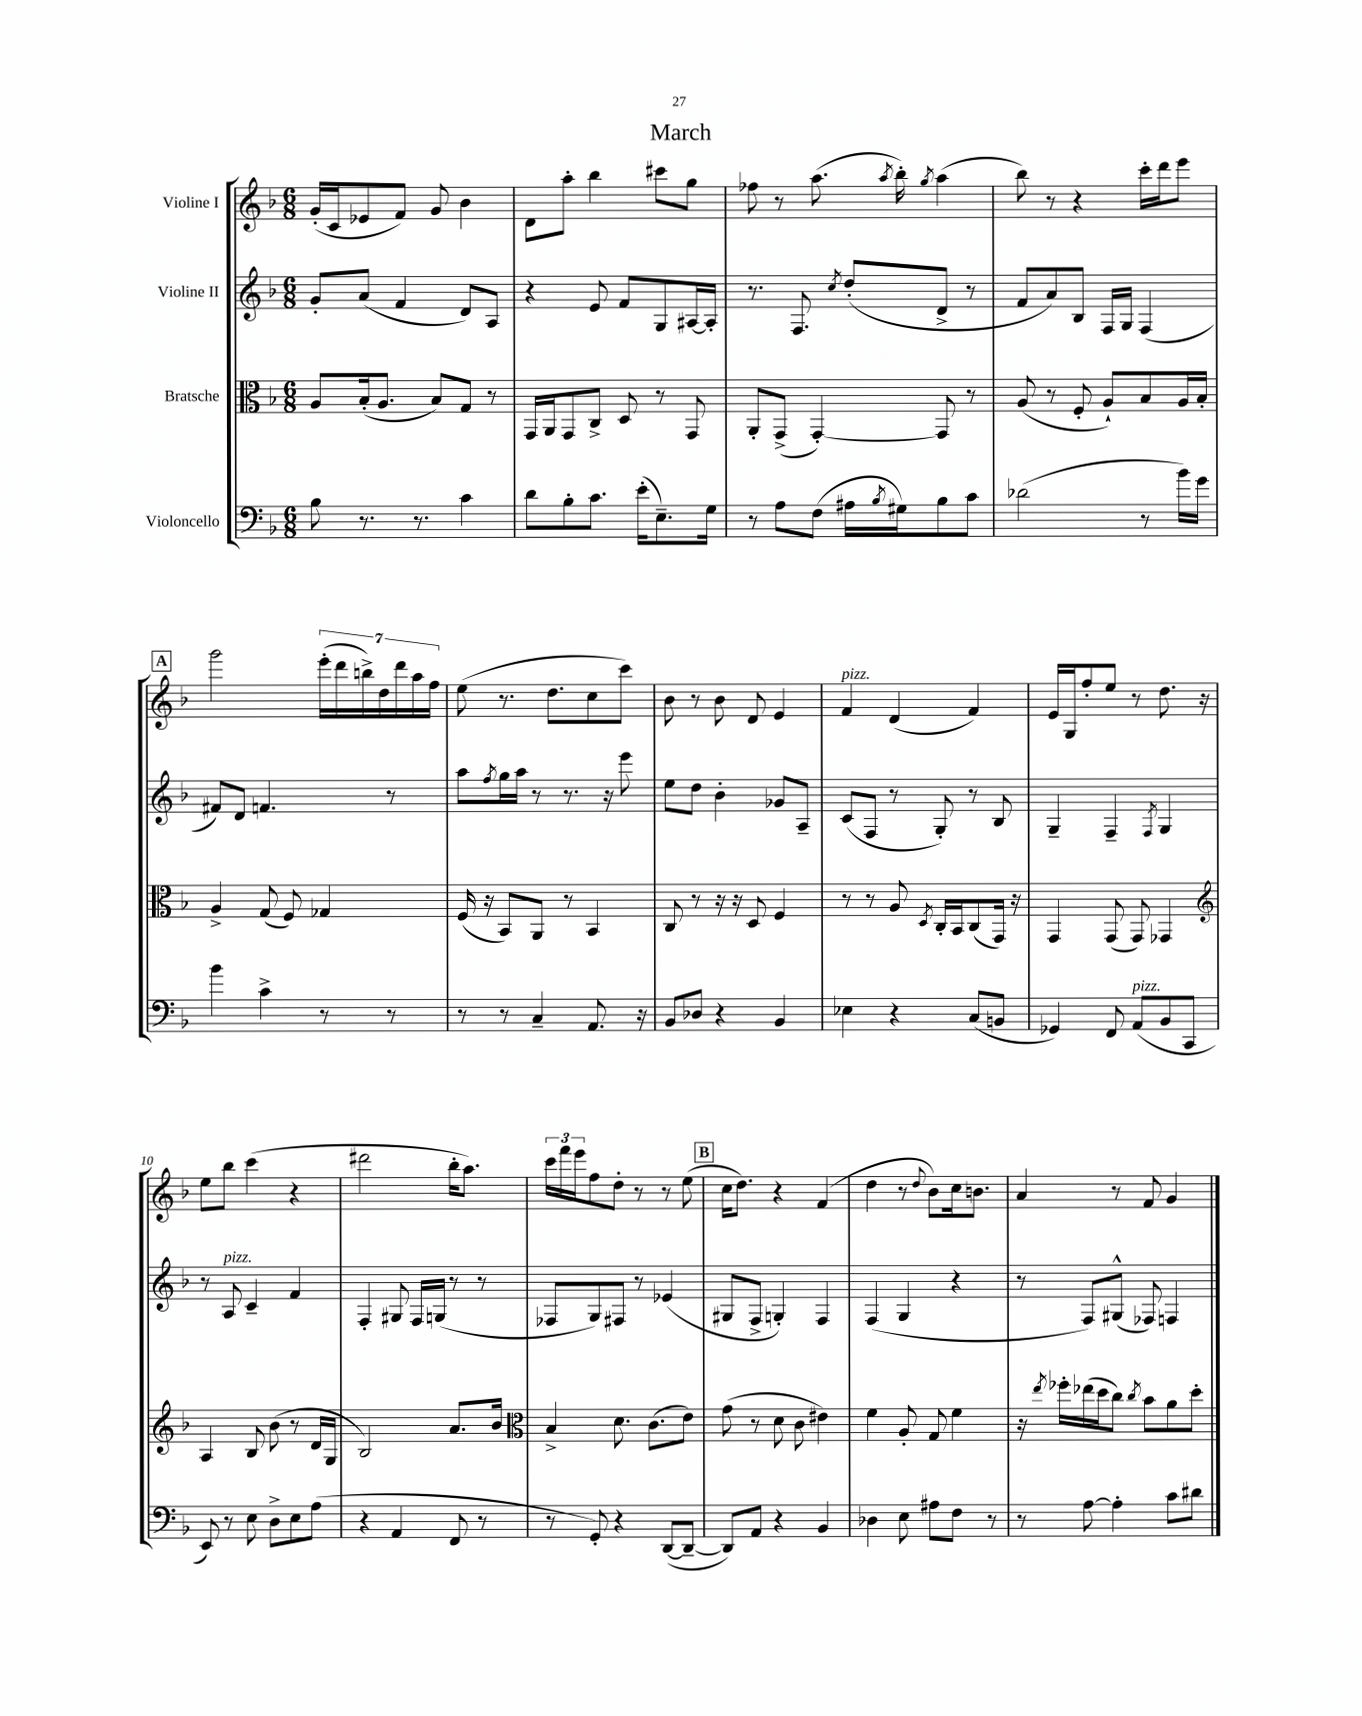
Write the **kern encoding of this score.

**kern	**kern	**kern	**kern
*staff4	*staff3	*staff2	*staff1
*clefF4	*clefC3	*clefG2	*clefG2
*k[b-]	*k[b-]	*k[b-]	*k[b-]
*M6/8	*M6/8	*M6/8	*M6/8
8B-	8A	8g'	(16g'
.	.	.	16c
8.r	(16B-'	(8a	8e-
.	8.A	.	.
.	.	4f	8f)
8.r	.	.	.
.	8B-)	.	8g
4c	8G	8d)	4b-
.	8r	8A	.
=	=	=	=
8d	16GG	4r	8d
.	16AA	.	.
8B-'	8GG	.	8aa'
8.c	8C^	8e	4bb-
.	8D	8f	.
(16e'	.	.	.
8.E~)	8r	8G	8ccc#
.	8GG	[16A#	8gg
16G	.	16A#']	.
=	=	=	=
8r	8AA'	8.r	8ff-
8A	(8GG^	.	8r
.	.	8.F	.
(8F	[4GG')	.	(8.aa
.	.	8qcc	.
16A#	.	(8dd'	.
8qB-	.	.	8qaa
16G#)	.	.	16bb-')
.	.	.	8qgg
8B-	8GG]	8d^	(4aa
8c	8r	8r	.
=	=	=	=
(2d-	(8A	8f	8bb-)
.	8r	8a)	8r
.	8F'	8B-	4r
.	8A`)	16F	.
.	.	16G	.
8r	8B-	(4F	16ccc'
.	.	.	16ddd
16b-)	16A	.	8eee
16g	16B-'	.	.
=	=	=	=
4b-	4A^	8f#)	2ggg
.	.	8d	.
4c^	(8G	4.f	.
.	8F)	.	.
8r	4G-	.	(28eee'
.	.	.	28ddd
.	.	.	28bb^)
.	.	.	28dd
8r	.	8r	.
.	.	.	28ddd
.	.	.	28aa
.	.	.	28ff
=	=	=	=
8r	(16F	8aa	(8ee
.	16r	.	.
.	.	8qff	.
8r	8BB-)	16gg	8.r
.	.	16aa	.
4C~	8AA	8r	.
.	.	.	8.dd
.	8r	8.r	.
8.AA	4BB-	.	8cc
.	.	16r	.
.	.	8eee	8ccc)
16r	.	.	.
=	=	=	=
8BB-	8C	8ee	8b-
8D-	8r	8dd	8r
4r	16r	4b-'	8b-
.	16r	.	.
.	8D	.	8d
4BB-	4F	8g-	4e
.	.	8A~	.
=	=	=	=
4E-	8r	(8c	4f
.	8r	8F	.
4r	8A	8r	(4d
.	8qD	.	.
.	16C'	8G')	.
.	16BB-	.	.
(8C	(8C	8r	4f)
8BB	16GG)	8B-	.
.	16r	.	.
=	=	=	=
4GG-)	4GG	4G~	16e
.	.	.	16G
.	.	.	8ff'
8FF	(8GG	4F~	8ee
(8AA	8GG)	.	8r
.	.	8qF	.
8BB-	4GG-	4G	8.dd
8CC	.	.	.
.	.	.	16r
=	=	=	=
*	*clefG2	*	*
8EE)	4A	8r	8ee
8r	.	8A	8bb-
8E	8B-	4c~	(4ccc
8D^	(8b-	.	.
8E	8r	4f	4r
(8A	16d	.	.
.	16G	.	.
=	=	=	=
4r	2B-)	4F'	2ddd#
4AA	.	8G#	.
.	.	16F	.
.	.	(16G	.
8FF	8.a	8r	16bb-'
.	.	.	8.aa)
8r	.	8r	.
.	16b-	.	.
=	=	=	=
*	*clefC3	*	*
8r	4B-^	8F-	24ccc
.	.	.	24fff
.	.	.	24eee
8GG')	.	8G)	8ff
4r	8.d	8F#	8dd'
.	.	8r	8r
.	(8.c	.	.
([8DD	.	(4e-	8r
8DD~_	8e)	.	(8ee
=	=	=	=
8DD])	(8g	8G#	16cc
.	.	.	8.dd)
8AA	8r	8F^	.
4r	8d	4G')	4r
.	8c	.	.
4BB-	4e#)	4F	(4f
=	=	=	=
4D-	4f	(4F	4dd
8E	8A'	4G	8r
.	.	.	8qqdd
8A#	8G	.	8b-)
8F	4f	4r	16cc
.	.	.	8.b
8r	.	.	.
=	=	=	=
8r	16r	8r	4a
.	8qee	.	.
.	16ff-'	.	.
[8A	(16ee-	8F)	.
.	16dd	.	.
4A']	8cc)	(8G#^^	8r
.	8qcc	.	.
.	8b-	8F-)	8f
8c	8a	4F	4g
8d#	8dd'	.	.
==	==	==	==
*-	*-	*-	*-
